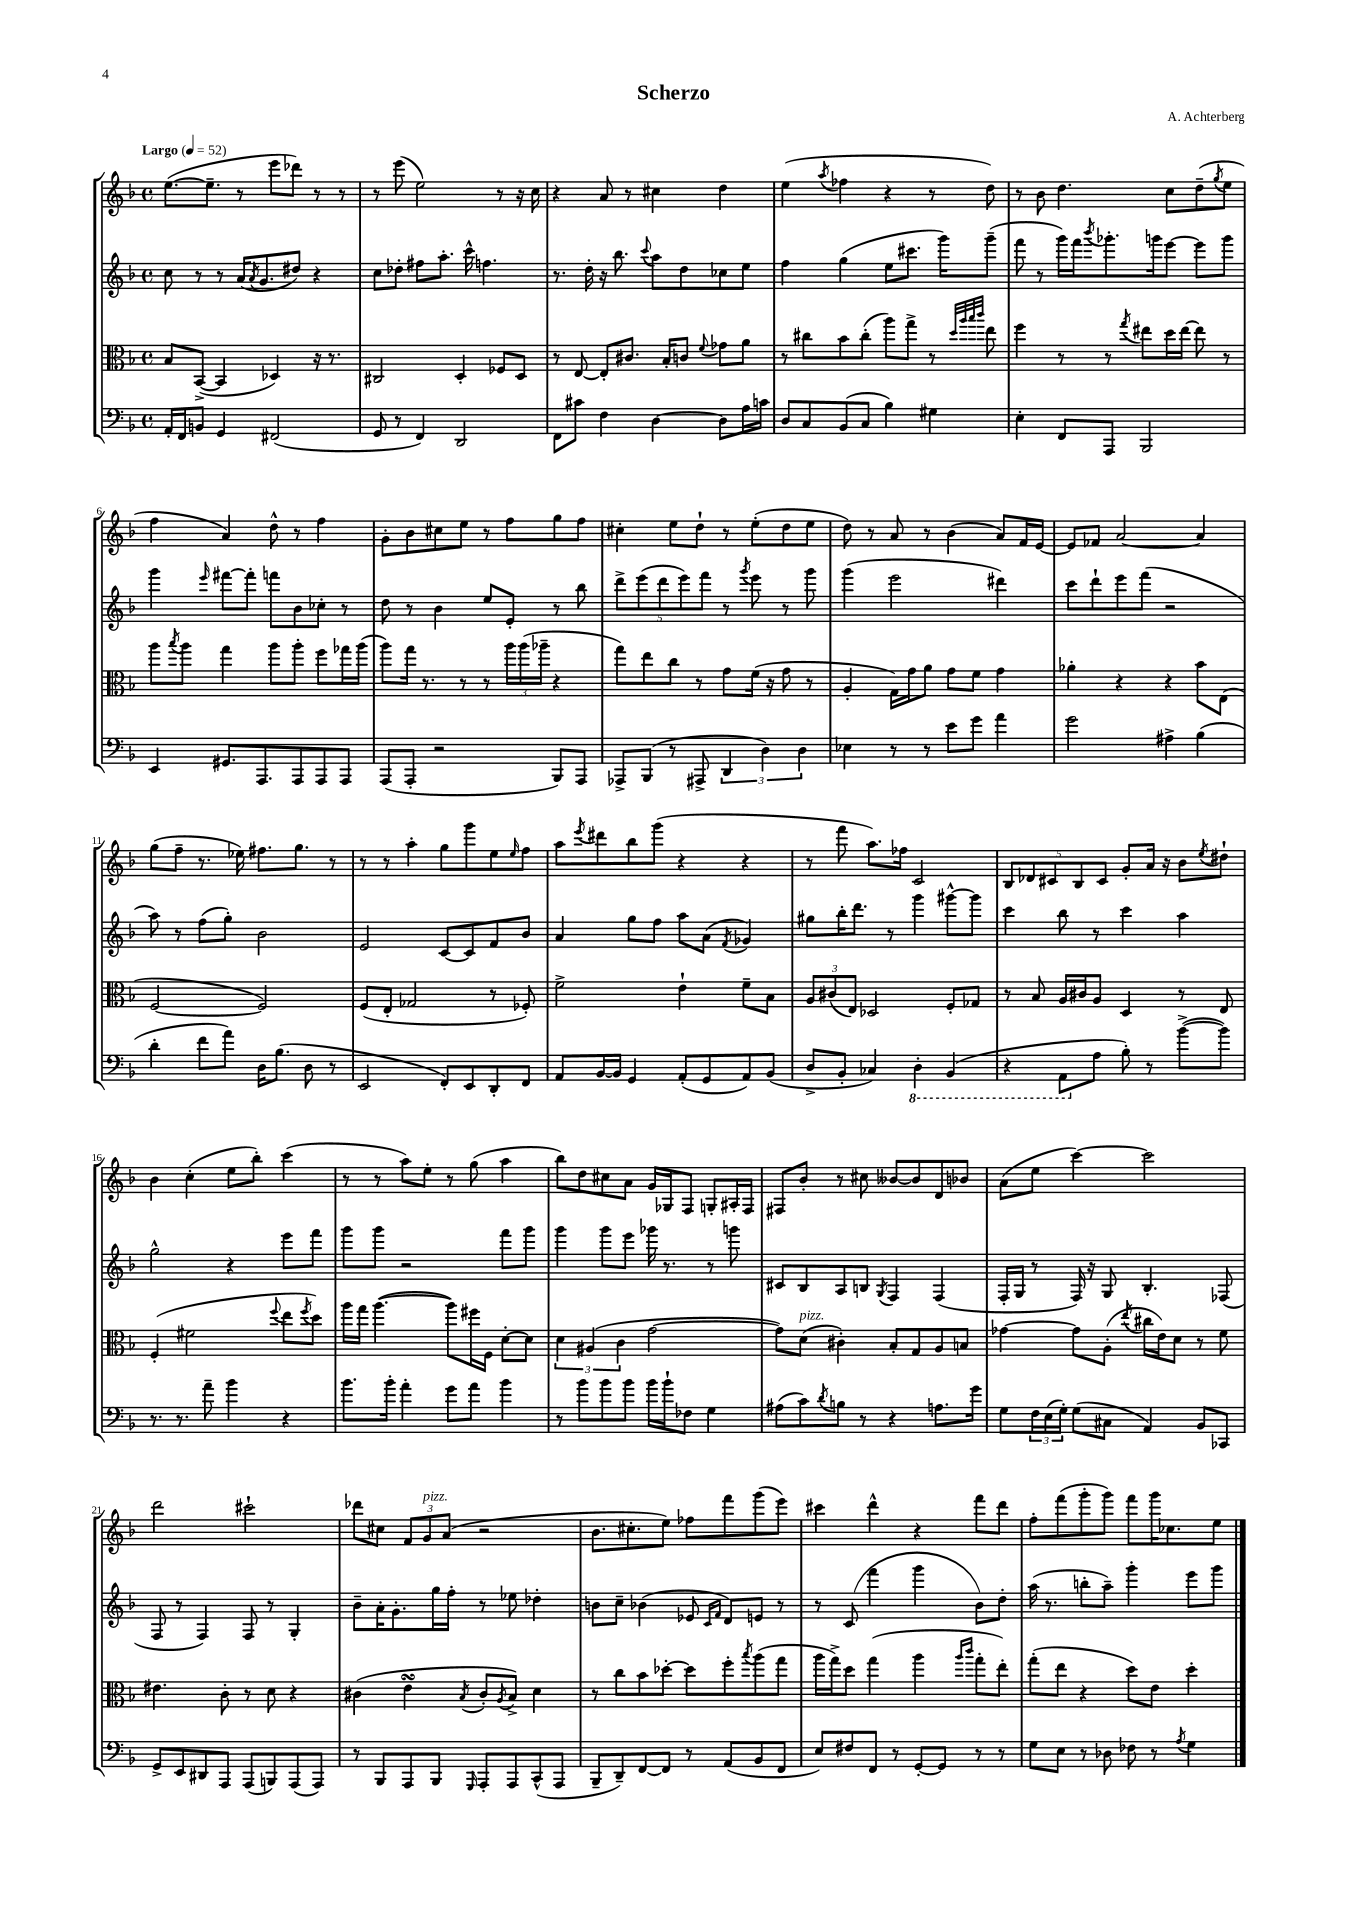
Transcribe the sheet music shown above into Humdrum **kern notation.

**kern	**kern	**kern	**kern
*part4	*part3	*part2	*part1
*staff4	*staff3	*staff2	*staff1
*clefF4	*clefC3	*clefG2	*clefG2
*k[b-]	*k[b-]	*k[b-]	*k[b-]
*M4/4	*M4/4	*M4/4	*M4/4
*met(c)	*met(c)	*met(c)	*met(c)
*MM52	*MM52	*MM52	*MM52
=1	=1	=1	=1
!	!	!	!LO:TX:a:B:t=Largo
16AA'/LL	8B-/L	8cc\	([8.ee\L
16FF/J	.	.	.
8BBn/J	([8BB-^/J	8r	.
.	.	.	8.ee~\J]
4GG/	4BB-/]	8r	.
.	.	(16a/KL	8r
.	.	8qa/	.
.	.	8.g/	.
(2FF#X/	4D-X/)	.	8eee\L
.	.	8dd#X/J)	8ddd-X\J)
.	16r	4r	8r
.	8.r	.	.
.	.	.	8r
=2	=2	=2	=2
8GG/	2C#X/	8cc\L	8r
8r	.	8dd-X'\J	(8eee\
4FF/)	.	8ff#X\L	2ee\)
.	.	8.aa'\J	.
2DD/	4D'/	.	.
.	.	16ccc^^\	.
.	.	4.ffn\	.
.	8F-X/L	.	8r
.	8D/J	.	16r
.	.	.	16cc\
=3	=3	=3	=3
8FF\L	8r	8.r	4r
8c#X\J	[8E/	.	.
.	.	16dd'\	.
4F\	8E'/L]	16r	8a/
.	.	8.bb-\	.
.	8.c#X/J	.	8r
.	.	8qqccc/	.
[4D\	.	8aa\L	4cc#X\
.	16B-'/KL	.	.
.	8cn/J	8dd\	.
.	8qqf/	.	.
8D\L]	8g-X\L	8cc-X\	4dd\
16A\L	8a\J	8ee\J	.
16cn\JJ	.	.	.
=4	=4	=4	=4
8D/L	8r	4ff\	(4ee\
8C/	8cc#X\L	.	.
.	.	.	8qaa/
(8BB-/	8b-\	(4gg\	4ff-X\
8C/J	(8cc#'\J	.	.
4B-\)	8aa\L)	8ee\L	4r
.	8gg^\J	8.ccc#X\J	.
4G#X\	8r	.	8r
.	.	16ggg\KL)	.
.	32qqdd/LLL	.	.
.	32qqaa/	.	.
.	32qqbb-/	.	.
.	32qqccc/JJJ	.	.
.	8ee\	(8ggg~\J	8dd\)
=5	=5	=5	=5
4E'\	4ff\	8fff\	8r
.	.	8r	8b-\
8FF/L	8r	16ggg\LL)	4.dd\
.	.	16fff\J	.
.	.	8qbbb-/	.
8AAA/J	8r	8.ggg-X'\	.
.	8qgg/	.	.
2BBB-/	8ee#X\L	.	.
.	.	16gggn\k	.
.	16dd\L	[8eee\J	8cc\L
.	[16ee#\JJ	.	.
.	8ee#\]	8eee\L]	(8dd~\
.	.	.	8qgg/
.	8r	8ggg\J	8ee\J
!!LO:LB:g=z
=6	=6	=6	=6
4EE/	8aa\L	4ggg\	4ff\
.	8qbb-/	.	.
.	8aa\J	.	.
.	.	16qqeee/	.
8.GG#X/L	4gg\	[8fff#X\L	4a/)
.	.	8fff#'\J]	.
8.AAA/	.	.	.
.	8aa\L	8fffn\L	8dd^^\
8AAA/	8aa'\J	8b-\	8r
8AAA/	8ff\L	8cc-X'\J	4ff\
8AAA/J	16gg-X\L	8r	.
.	(16aa\JJ	.	.
=7	=7	=7	=7
(8AAA/L	8aa\L)	8dd\	8g'\L
8AAA'/J	16gg\Jk	8r	8b-\
.	8.r	.	.
2r	.	4b-\	8cc#X\
.	8r	.	8ee\J
.	8r	8ee/L	8r
.	24aa\LL	8e'/J	8ff\L
.	(24aa\	.	.
.	24aa-X~\JJ	.	.
8BBB-/L)	4r	8r	8gg\
8AAA/J	.	8bb-\	8ff\J
=8	=8	=8	=8
8AAA-X^/L	8gg\L)	10ddd^\L	4cc#X'\
.	.	(10eee\	.
(8BBB-/J	8ee\	.	.
.	.	10ddd\	.
8r	8cc\J	.	8ee\L
.	.	10eee\)	.
8AAA#X^/	8r	.	8dd`\J
.	.	10fff\J	.
6DD/	8g\L	8r	8r
.	.	8qggg/	.
.	(16f\Jk	8eee\	(8ee'\L
6D\)	.	.	.
.	16r	.	.
.	8g\	8r	8dd\
6D\	.	.	.
.	8r	8ggg\	8ee\J
=9	=9	=9	=9
4E-X\	4A'/	(4ggg\	8dd\)
.	.	.	8r
8r	16G\LL)	2eee\	8a/
.	16g\J	.	.
8r	8a\J	.	8r
8e\L	8g\L	.	(4b-\
8g\J	8f\J	.	.
4a\	4g\	4ddd#X\)	8a/L)
.	.	.	16f/L
.	.	.	[16e/JJ
=10	=10	=10	=10
2g\	4a-X'\	8ccc\L	8e/L]
.	.	8ddd`\	8f-X/J
.	4r	8eee\	[2a/
.	.	(8fff\J	.
4A#X^\	4r	2r	.
(4B-\	8b-\L	.	4a/]
.	(8E\J	.	.
!!LO:LB:g=z
=11	=11	=11	=11
4d'\	[2F/	8aa\)	(8gg\L
.	.	8r	8ff~\J
8f\L	.	(8ff\L	8.r
8a\J)	.	8gg'\J)	.
.	.	.	16ee-X\)
16D\KL	2F/])	2b-\	8.ff#X\L
(8.B-\J	.	.	.
.	.	.	8.gg\J
8D\	.	.	.
8r	.	.	8r
=12	=12	=12	=12
2EE/	(8F/L	2e/	8r
.	8E'/J	.	8r
.	2G-X/	.	4aa'\
8FF'/L)	.	[8c/L	8gg\L
8EE/	.	8c/]	8ggg\
8DD'/	8r	8f/	8ee\
.	.	.	16qqee/
8FF/J	8F-X'/)	8b-/J	8ff\J
=13	=13	=13	=13
8AA/L	2f^\	4a/	8aa\L
.	.	.	8qeee/
[16BB-/L	.	.	8ddd#X\
16BB-/JJ]	.	.	.
4GG/	.	8gg\L	8bb-\
.	.	8ff\J	(8ggg\J
(8AA'/L	4e`\	8aa\L	4r
8GG/	.	(8a\J	.
.	.	8qf/	.
8AA/)	8f~\L	4g-X/)	4r
(8BB-/J	8B-\J	.	.
=14	=14	=14	=14
8D^/L	12A/L	8gg#X\L	8r
.	(12c#X/	.	.
8BB-'/J	.	16bb-'\K	8fff\
.	12E/J)	.	.
.	.	8.ddd\J	.
4C-X/)	2D-X/	.	8.aa\L)
.	.	8r	.
.	.	.	16ff-X\Jk
*8ba	*	*	*
4DD'\	.	4ggg\	2c/
(4BBB-/	8F'/L	[8ggg#X^^\L	.
.	8G-X/J	8ggg#\J]	.
=15	=15	=15	=15
4r	8r	4ccc\	10B-/L
.	.	.	10d-X/
.	8B-/	.	.
.	.	.	10c#X/
8AAA\L	16A/LL	8bb-\	.
.	.	.	10B-/
.	16c#X/J	.	.
*X8ba	*	*	*
8A\J	8A/J	8r	.
.	.	.	10c#/J
8B-'\)	4D/	4ccc\	8g'/L
8r	.	.	16a/Jk
.	.	.	16r
([8b-^\L	8r	4aa\	8b-\L
.	.	.	8qee/
8b-\J])	8E/	.	8dd#X`\J
!!LO:LB:g=z
=16	=16	=16	=16
8.r	(4F'/	2gg^^\	4b-\
8.r	.	.	.
.	2f#X\	.	(4cc'\
8a~\	.	.	.
4b-\	.	4r	8ee\L
.	.	.	8bb-'\J)
.	8qqff/	.	.
4r	8ee\L	8eee\L	(4ccc\
.	8qff/	.	.
.	8dd\J)	8fff\J	.
=17	=17	=17	=17
8.b-\L	16aa\LL	8ggg\L	8r
.	16gg\JJ	.	.
.	([4.aa\	8ggg\J	8r
16b-'\Jk	.	.	.
4a'\	.	2r	8aa\L)
.	.	.	8ee'\J
8g\L	8aa\L])	.	8r
8a\J	16ff#X\L	.	(8gg\
.	16F\JJ	.	.
4b-\	[8d'\L	8fff\L	4aa\
.	8d\J]	8ggg\J	.
=18	=18	=18	=18
8r	6d\	4ggg\	8bb-\L)
8b-\L	.	.	8dd\
.	(6A#X/	.	.
8b-\	.	8ggg\L	8cc#X\
.	6c\	.	.
8b-\J	.	8eee\J	8a\J
16b-\LL	[2g\	16ggg-X\	16g/LL
16b-`\J	.	8.r	16G-X/J
8F-X\J	.	.	8F/J
4G\	.	8r	8Gn'/L
.	.	8gggn\	16A#X'/L
.	.	.	16F/JJ
=19	=19	=19	=19
(8A#X\L	8g\L])	8c#X/L	8F#X/L
!	!LO:TX:a:i:t=pizz.	!	!
8c\)	(8d\J	8B-/	8b-'/J
8qd/	.	.	.
8Bn\J	4c#X'\)	8A/	8r
8r	.	8Bn/J	8cc#X\
.	.	8qG/	.
4r	8B-'/L	4F/	[8b--X/L
.	8G/	.	8b--/]
8.An\L	8A/	(4F/	8d/
.	8Bn/J	.	8b-X/J
16g\Jk	.	.	.
=20	=20	=20	=20
8G\L	[4g-X\	16F'/LL	(8a\L
.	.	16G/JJ	.
24F\L	.	8r	8ee\J
(24E\	.	.	.
24G'\JJ)	.	.	.
(8G\L	8g-\L]	16F/)	[4ccc\)
.	.	16r	.
8C#X\J	(8A'\J	8G/	.
.	8qee/	.	.
4AA/)	16cc#X\LL	4.B-'/	2ccc\]
.	16e\J)	.	.
.	8d\J	.	.
8BB-/L	8r	.	.
8CC-X/J	8f\	(8F-X/	.
!!LO:LB:g=z
=21	=21	=21	=21
8GG^/L	4.e#X\	8F/	2ddd\
8EE/	.	8r	.
8DD#X/	.	4F/)	.
8AAA/J	8c'\	.	.
(8AAA/L	8r	8F/	2ccc#X`\
8BBBn/)	8d\	8r	.
(8AAA/	4r	4G'/	.
8AAA/J)	.	.	.
=22	=22	=22	=22
8r	(4c#X\	8b-~\L	8ddd-X\L
8BBB-/L	.	16a'\K	8cc#X\J
.	.	8.g'\	.
8AAA/	4esSsS\	.	12f/L
!	!	!	!LO:TX:a:i:t=pizz.
.	.	.	12g/
8BBB-/J	.	16gg\L	.
.	.	.	(12a/J
.	.	16ff'\JJ	.
16qqGGG/	8qB-/	.	.
8AAA'/L	8c#'/L	8r	2r
.	8qA/	.	.
8AAA/	8B-^/J)	8ee-X\	.
(8CC^^/	4d\	4dd-X'\	.
8AAA/J	.	.	.
=23	=23	=23	=23
8BBB-~/L	8r	8bn\L	8.b-\L
8DD~/)	8cc\L	8cc~\J	.
.	.	.	8.cc#X'\
[8FF/	8b-\	(4b-X\	.
8FF/J]	[8dd-X'\J	.	8ee\J)
8r	8dd-\L]	8e-X/	8ff-X\L
.	.	16qqc/LL	.
.	.	16qqf/JJ	.
(8AA/L	8ff'\	8d/L)	8fff\
.	8qbb-/	.	.
8BB-/	(8aa\	8en/J	(8ggg\
8FF/J	8gg\J	8r	8eee\J)
=24	=24	=24	=24
8E/L)	16aa\LL	8r	4ccc#X\
.	16gg^\J)	.	.
8F#X/	8dd\J	(8c/	.
8FF/J	(4gg\	4fff\	4ddd^^\
8r	.	.	.
[8GG'/L	4aa\	4ggg\	4r
8GG/J]	.	.	.
.	16qqaa/LL	.	.
.	16qqccc/JJ	.	.
8r	8gg'\L	8b-\L)	8fff\L
8r	8ee'\J)	8dd'\J	8ddd\J
=25	=25	=25	=25
8G\L	(8gg'\L	(16aa\	8ff'\L
.	.	8.r	.
8E\J	8ee\J	.	(8fff\
8r	4r	8bbn'\L	8ggg'\
8D-X\	.	8aa~\J)	8ggg\J)
8F-X\	8dd\L)	4ggg'\	8fff\L
8r	8e\J	.	16ggg\K
.	.	.	8.cc-X\
8qA/	.	.	.
4G\	4dd'\	8eee\L	.
.	.	8ggg\J	8ee\J
==	==	==	==
*-	*-	*-	*-
